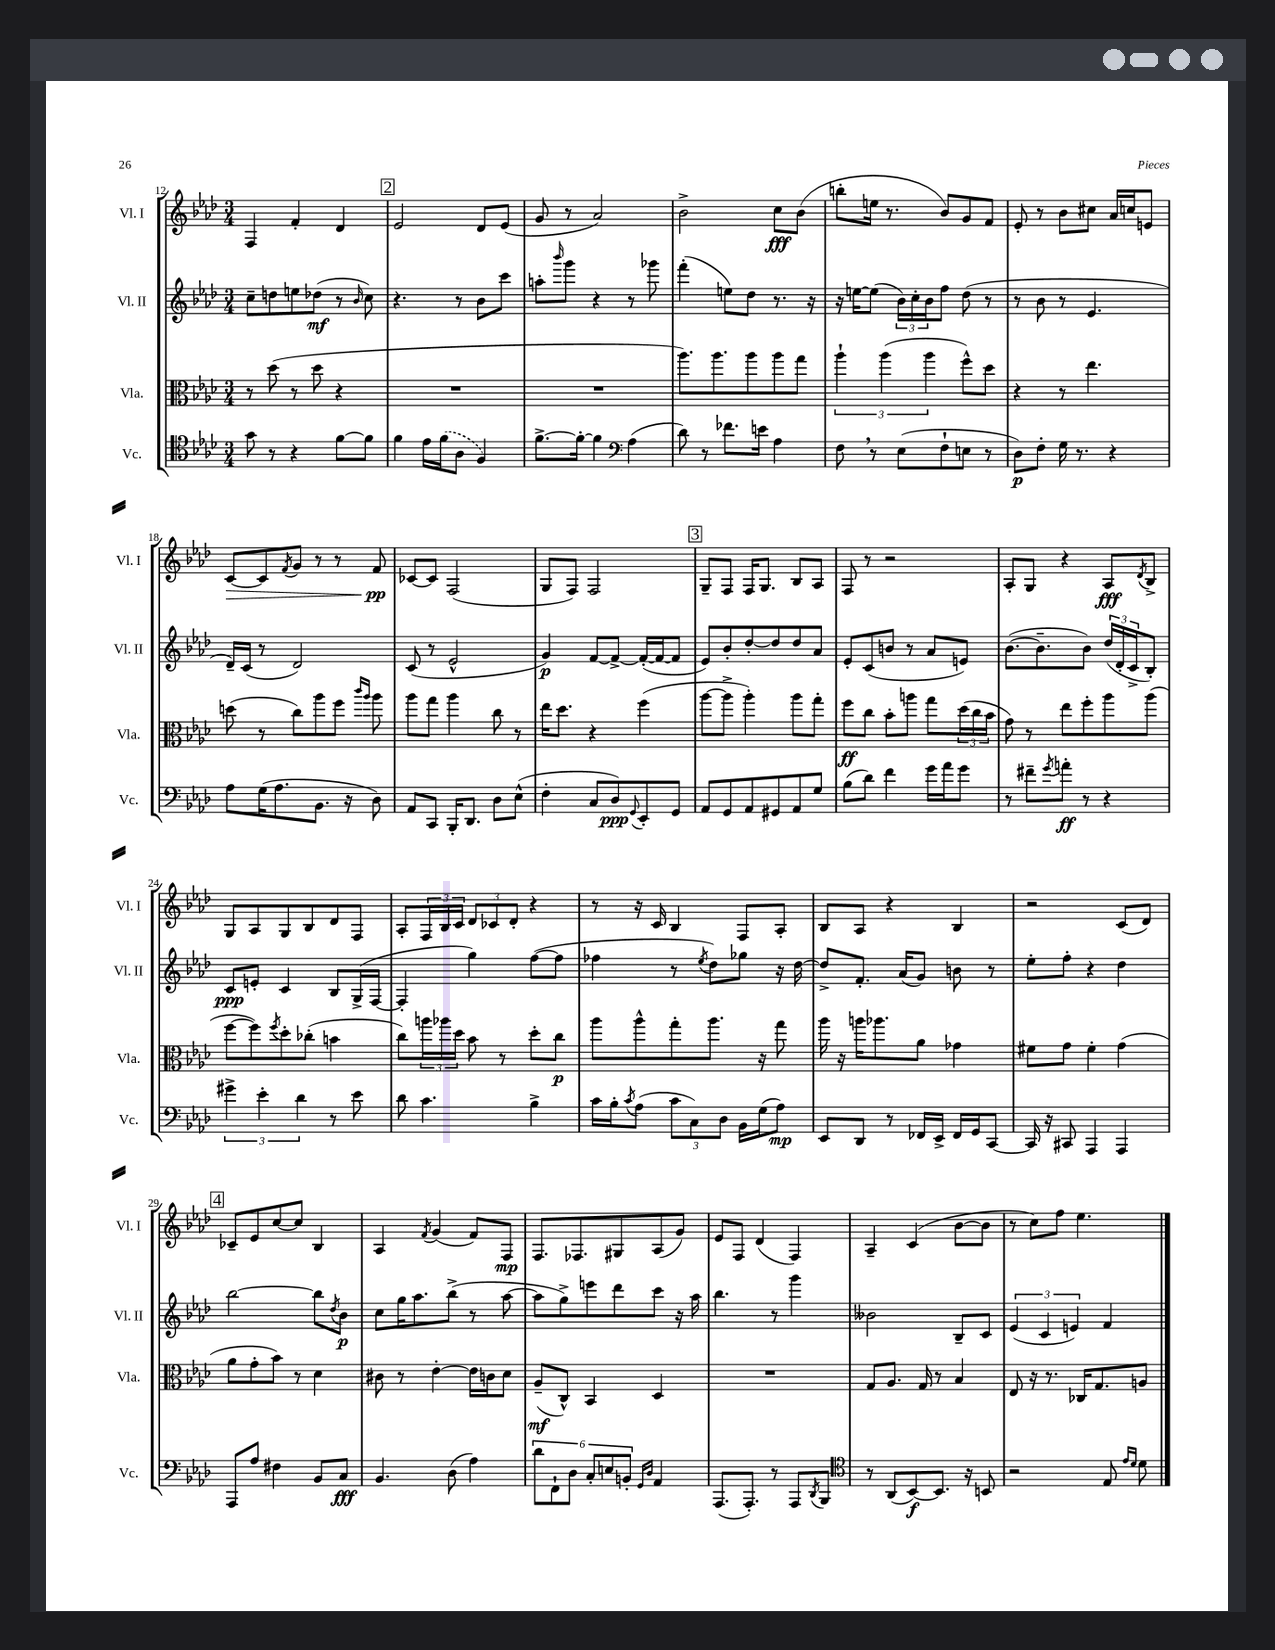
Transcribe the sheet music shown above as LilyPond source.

<<
\new StaffGroup <<
\new Staff = "s0" \with { instrumentName = "Vl. I" shortInstrumentName = "Vl. I" } {
    \clef treble \key aes \major \numericTimeSignature \time 3/4
    f4 f'4-. des'4 |
    \mark \markup { \box "2" } ees'2 des'8 ees'8( |
    g'8 r8 aes'2) |
    bes'2-> c''8\fff bes'8( |
    b''8-. e''16 r8. bes'8) g'8 f'8 |
    ees'8-. r8 bes'8 cis''8 aes'16 c''16 e'8 |
    c'8~\> c'8 \acciaccatura { f'8 } g'8 r8 r8 f'8\pp\! |
    ces'8~ ces'8 f2( |
    g8 f8) f2 |
    \mark \markup { \box "3" } g8-- f8 f16 g8. bes8 aes8 |
    f8 r8 r2 |
    aes8-. g8 r4 aes8\fff \acciaccatura { des'8 } bes8-> |
    g8 aes8 g8 bes8 des'8 f8 |
    aes8-. \tuplet 3/2 { f16 bes16 c'16 } \tuplet 3/2 { des'8 ces'8 des'8-. } r4 |
    r8 r16 c'16 bes4 f8 aes8-. |
    bes8 aes8 r4 bes4 |
    r2 c'8( des'8) |
    \mark \markup { \box "4" } ces'8-- ees'8 c''8~ c''8 bes4 |
    aes4 \acciaccatura { f'8 } g'4( f'8) f8\mp |
    f8. fes8. gis8 aes8( g'8) |
    ees'8 f8 des'4( f4) |
    aes4-- c'4( bes'8~ bes'8 |
    r8 c''8) f''8 ees''4. \bar "|." |
}
\new Staff = "s1" \with { instrumentName = "Vl. II" shortInstrumentName = "Vl. II" } {
    \clef treble \key aes \major \numericTimeSignature \time 3/4
    c''8-- d''8 e''8 des''8\mf( r8 \grace { bes'16 } c''8) |
    \mark \markup { \box "2" } r4. r8 bes'8 c'''8 |
    a''8-. \grace { bes'''16 } g'''8 r4 r8 ges'''8 |
    f'''4-.( e''8) des''8 r8. r16 |
    r16 e''16~ e''8( \tuplet 3/2 { bes'16) c''16-. bes'16 } f''8 des''8( r8 |
    r8 bes'8 r8 ees'4. |
    des'16--) c'16( r8 des'2) |
    c'8( r8 ees'2-^ |
    g'4\p) f'8~ f'8~-> f'16~-.( f'16~ f'8 |
    \mark \markup { \box "3" } ees'8) bes'8-. des''8~-. des''8 des''8 aes'8 |
    ees'8-. c'8( b'8 r8 aes'8 e'8) |
    bes'8.~( bes'8.-- bes'8) \tuplet 3/2 { des''16( des'16-. c'16-> } bes8-.) |
    c'8\ppp e'8-. c'4 bes8 g16->( f16~ |
    f4-. g''4) f''8~( f''8 |
    fes''4 r8 \acciaccatura { ees''8 } des''8) ges''8 r16 des''16~ |
    des''8-> f'8.-. aes'16( g'8) b'8 r8 |
    ees''8-. f''8-. r4 des''4 |
    \mark \markup { \box "4" } bes''2~ bes''8 \acciaccatura { des''8 } bes'8\p |
    c''8 g''16 aes''8. bes''8->( r8 aes''8~ |
    aes''8 g''8->) e'''8 des'''8 c'''8 r16 aes''16 |
    bes''4. r8 g'''4 |
    beses'2 bes8-- c'8 |
    \tuplet 3/2 { ees'4( c'4 e'4) } f'4 \bar "|." |
}
\new Staff = "s2" \with { instrumentName = "Vla." shortInstrumentName = "Vla." } {
    \clef alto \key aes \major \numericTimeSignature \time 3/4
    r8 des''8( r8 des''8 r4 |
    \mark \markup { \box "2" } R2. |
    R2. |
    aes''8.) aes''8. aes''8 aes''8 g''8 |
    \tuplet 3/2 { aes''4-! aes''4( aes''4 } f''8-^) des''8 |
    r4 r8 ees''4. |
    d''8( r8 c''8) aes''8 f''8 \grace { c'''16 aes''16 } aes''8 |
    aes''8 g''8 aes''4 c''8 r8 |
    ees''16 des''8. r4 f''4( |
    \mark \markup { \box "3" } aes''8~ aes''8-> aes''4-.) aes''8 g''8-. |
    f''8\ff c''8 bes'8-. a''8 g''8 \tuplet 3/2 { des''16( c''16 bes'16 } |
    g'8) r8 ees''8 f''8-. aes''8 aes''8( |
    f''8~ f''8) \acciaccatura { f''8 } des''8-. ces''8-.( b'4 |
    c''8) \tuplet 3/2 { a''16 aes''16 des''16 } bes'8 r8 des''8-. c''8\p |
    aes''8 aes''8-^ g''8-. aes''8. r16 g''8 |
    aes''16 r16 a''16 aes''8. aes'8 ges'4 |
    fis'8 g'8 fis'4-. g'4( |
    \mark \markup { \box "4" } aes'8 g'8-. bes'8) r8 des'4 |
    cis'8 r8 ees'4~-. ees'16 c'16 des'8 |
    aes8--\mf( c8-^) bes,4 des4 |
    R2. |
    g8 aes8. g16 r8 bes4 |
    ees8 r16 r8. ces16 g8. a8 \bar "|." |
}
\new Staff = "s3" \with { instrumentName = "Vc." shortInstrumentName = "Vc." } {
    \clef tenor \key aes \major \numericTimeSignature \time 3/4
    g'8 r8 r4 f'8~ f'8 |
    \mark \markup { \box "2" } f'4 ees'16 \once \slurDashed f'16( aes8 f4) |
    f'8.~-> f'16~-. f'4 \clef bass aes4( |
    des'8) r8 fes'8. e'16 aes4 |
    f8 \breathe r8 ees8( f8-! e8 r8 |
    des8\p) f8-. g16 r8. r4 |
    aes8 g16( aes8. bes,8. r16 des8) |
    aes,8 c,8 bes,,16-. des,8. des8 ees8-^( |
    f4-. c8 des8\ppp) \appoggiatura { g,8 } ees,8-. g,8 |
    \mark \markup { \box "3" } aes,8 g,8 aes,8 gis,8 aes,8 g8 |
    bes8( des'8) f'4 g'16 aes'16 g'8 |
    r8 fis'8-- \acciaccatura { g'8 } a'8-.\ff r8 r4 |
    \tuplet 3/2 { gis'4-> ees'4-. des'4 } r8 ees'8 |
    des'8 c'4. bes4-> |
    c'16 bes16-. \acciaccatura { c'8 } aes8( \tuplet 3/2 { c'8 c8) des8 } bes,16 g16( aes8\mp) |
    ees,8 des,8 r8 fes,16 ees,16-> fes,16 g,16 c,8~ |
    c,16 r16 cis,8 aes,,4 aes,,4 |
    \mark \markup { \box "4" } aes,,8 aes8 fis4 bes,8 c8\fff |
    bes,4. des8( aes4) |
    \tuplet 6/4 { des'8 f,8-! des8 c8-. e8 b,8-. } \grace { g,16 des16 } aes,4 |
    aes,,8.( aes,,8.-.) r8 aes,,8 \acciaccatura { des,8 } bes,,8 |
    \clef tenor r8 aes,8( bes,8~\f) bes,8. r16 b,8 |
    r2 ees8 \grace { ees'16 des'16 } des'8 \bar "|." |
}
>>
>>
\layout { \context { \Score currentBarNumber = #12 } }
